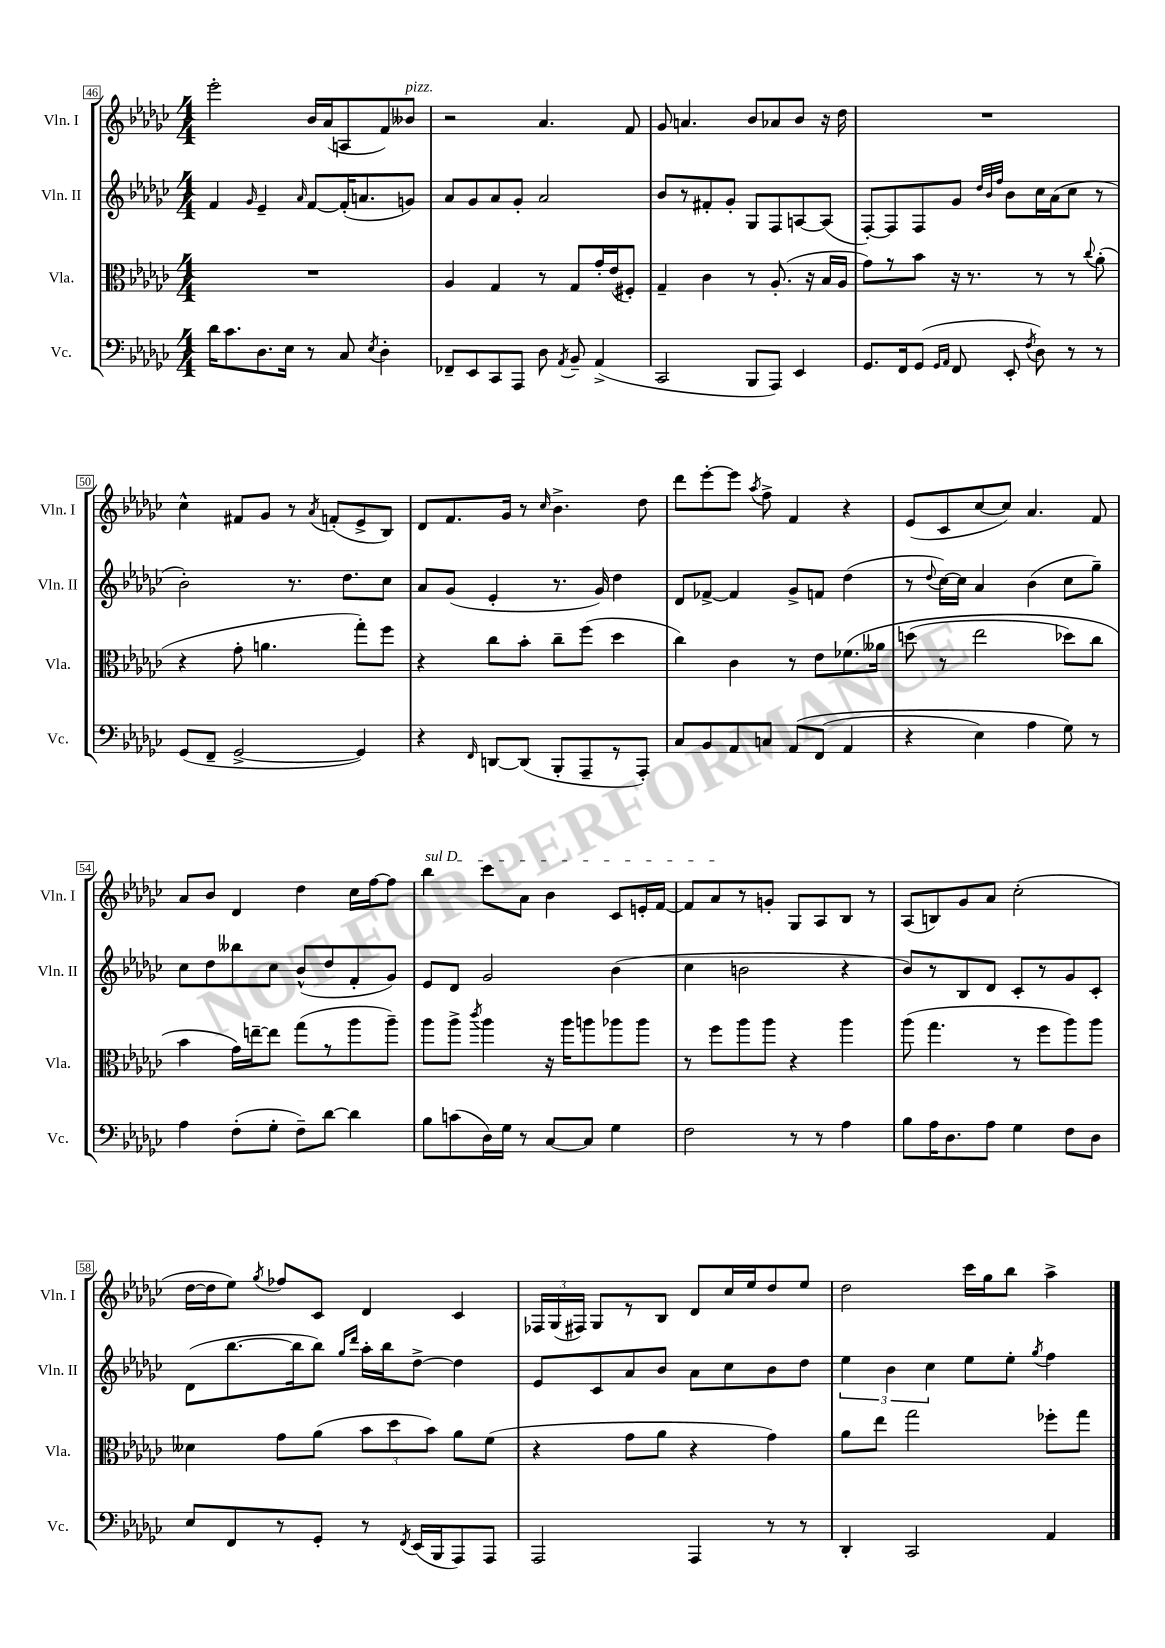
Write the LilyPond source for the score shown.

<<
\new StaffGroup <<
\new Staff = "s0" \with { instrumentName = "Vln. I" shortInstrumentName = "Vln. I" } {
    \clef treble \key ges \major \numericTimeSignature \time 4/4
    \autoBeamOff ees'''2-. bes'16[ aes'16( a8 f'8) beses'8]^\markup { \italic "pizz." } |
    r2 aes'4. f'8 |
    ges'8 a'4. bes'8[ aes'8 bes'8] r16 des''16 |
    R1 |
    ces''4-^ fis'8[ ges'8] r8 \acciaccatura { aes'8 } f'8[-.( ees'8-> bes8]) |
    des'8[ f'8. ges'16] r8 \grace { ces''16 } bes'4.-> des''8 |
    des'''8[ ees'''8~-. ees'''8] \acciaccatura { aes''8 } f''8-> f'4 r4 |
    ees'8[( ces'8 ces''8~ ces''8]) aes'4. f'8 |
    aes'8[ bes'8] des'4 des''4 ces''16[ f''16~ f''8] |
    \once \override TextSpanner.bound-details.left.text = \markup { \italic "sul D" } bes''4\startTextSpan ces'''8[ aes'8] bes'4 ces'8[ e'16-. f'16]~ |
    f'8[ aes'8\stopTextSpan r8 g'8]-. ges8[ aes8 bes8] r8 |
    aes8[( b8) ges'8 aes'8] ces''2-.( |
    des''16[~ des''16 ees''8]) \acciaccatura { ges''8 } fes''8[ ces'8] des'4 ces'4 |
    \tuplet 3/2 { fes16[ ges16( fis16]) } ges8[ r8 bes8] des'8[ ces''16 ees''16 des''8 ees''8] |
    des''2 ces'''16[ ges''16 bes''8] aes''4-> \bar "|." |
}
\new Staff = "s1" \with { instrumentName = "Vln. II" shortInstrumentName = "Vln. II" } {
    \clef treble \key ges \major \numericTimeSignature \time 4/4
    \autoBeamOff f'4 \grace { ges'16 } ees'4-- \grace { aes'16 } f'8[~ f'16-.( a'8. g'8]) |
    aes'8[ ges'8 aes'8 ges'8]-. aes'2 |
    bes'8[ r8 fis'8-. ges'8]-. ges8[ f8 a8~ a8]( |
    f8[~-.) f8 f8 ges'8] \grace { des''32[ bes'32 f''32] } bes'8[ ces''16 aes'16( ces''8] r8 |
    bes'2-.) r8. des''8.[ ces''8] |
    aes'8[ ges'8]( ees'4-. r8. ges'16) des''4 |
    des'8[ fes'8]~-> fes'4 ges'8[-> f'8] des''4( |
    r8 \appoggiatura { des''8 } ces''16[~) ces''16] aes'4 bes'4( ces''8[ ges''8]--) |
    ces''8[ des''8 beses''8 ces''8] bes'8[-^( des''8 f'8-. ges'8]) |
    ees'8[ des'8] ges'2 bes'4( |
    ces''4 b'2 r4 |
    bes'8[) r8 bes8 des'8] ces'8[-. r8 ges'8 ces'8]-. |
    des'8[( bes''8.~ bes''16 bes''8]) \grace { ges''16[ des'''16] } aes''16[-. bes''16 des''8]~-> des''4 |
    ees'8[ ces'8 aes'8 bes'8] aes'8[ ces''8 bes'8 des''8] |
    \tuplet 3/2 { ees''4 bes'4 ces''4 } ees''8[ ees''8]-. \acciaccatura { ges''8 } f''4 \bar "|." |
}
\new Staff = "s2" \with { instrumentName = "Vla." shortInstrumentName = "Vla." } {
    \clef alto \key ges \major \numericTimeSignature \time 4/4
    \autoBeamOff R1 |
    aes4 ges4 r8 ges8[ ges'16-. ees'16( fis8]-.) |
    ges4-- ces'4 r8 aes8.-.( r16 bes16[ aes16] |
    ges'8[) r8 bes'8] r16 r8. r8 r8 \appoggiatura { ces''8 } aes'8-.( |
    r4 ges'8-. a'4. ges''8[-.) f''8] |
    r4 ces''8[ bes'8]-. ces''8[-- f''8]( des''4 |
    ces''4) ces'4 r8 ees'8[ fes'8.\( aeses'16] |
    d''8( r8 ees''2 des''8[) ces''8] |
    bes'4 ges'16[\) e''16~-- e''8] ges''8[( r8 aes''8 aes''8]--) |
    aes''8[ aes''8]-> \acciaccatura { ces'''8 } aes''4 r16 aes''16[ a''8 aes''8 aes''8] |
    r8 f''8[ aes''8 aes''8] r4 aes''4 |
    aes''8( ges''4. r8 f''8[ aes''8) aes''8] |
    deses'4 ges'8[ aes'8]( \tuplet 3/2 { bes'8[ des''8 bes'8]) } aes'8[ f'8]( |
    r4 ges'8[ aes'8] r4 ges'4) |
    aes'8[ ees''8] ges''2 fes''8[-. ges''8] \bar "|." |
}
\new Staff = "s3" \with { instrumentName = "Vc." shortInstrumentName = "Vc." } {
    \clef bass \key ges \major \numericTimeSignature \time 4/4
    \autoBeamOff des'16[ ces'8. des8. ees16] r8 ces8 \acciaccatura { ees8 } des4-. |
    fes,8[-- ees,8 ces,8 aes,,8] des8 \acciaccatura { aes,8 } bes,8-- aes,4->( |
    ces,2 bes,,8[ aes,,8]) ees,4 |
    ges,8.[ f,16 ges,8]( \grace { ges,16[ aes,16] } f,8 ees,8-. \acciaccatura { f8 } des8) r8 r8 |
    ges,8[( f,8]-- ges,2~-> ges,4) |
    r4 \grace { f,16 } d,8[~ d,8]( bes,,8[-. aes,,8-- r8 aes,,8]-.) |
    ces8[ bes,8 aes,8 c8] aes,8[\( f,8]( aes,4 |
    r4 ees4) aes4 ges8\) r8 |
    aes4 f8[-.( ges8]-. f8[--) des'8]~ des'4 |
    bes8[ c'8( des16) ges16] r8 ces8[~ ces8] ges4 |
    f2 r8 r8 aes4 |
    bes8[ aes16 des8. aes8] ges4 f8[ des8] |
    ees8[ f,8 r8 ges,8]-. r8 \acciaccatura { f,8 } ees,16[( bes,,16 aes,,8) aes,,8] |
    aes,,2 aes,,4 r8 r8 |
    des,4-. ces,2 aes,4 \bar "|." |
}
>>
>>
\layout { \context { \Score currentBarNumber = #46 \override BarNumber.stencil = #(make-stencil-boxer 0.1 0.3 ly:text-interface::print) } }
